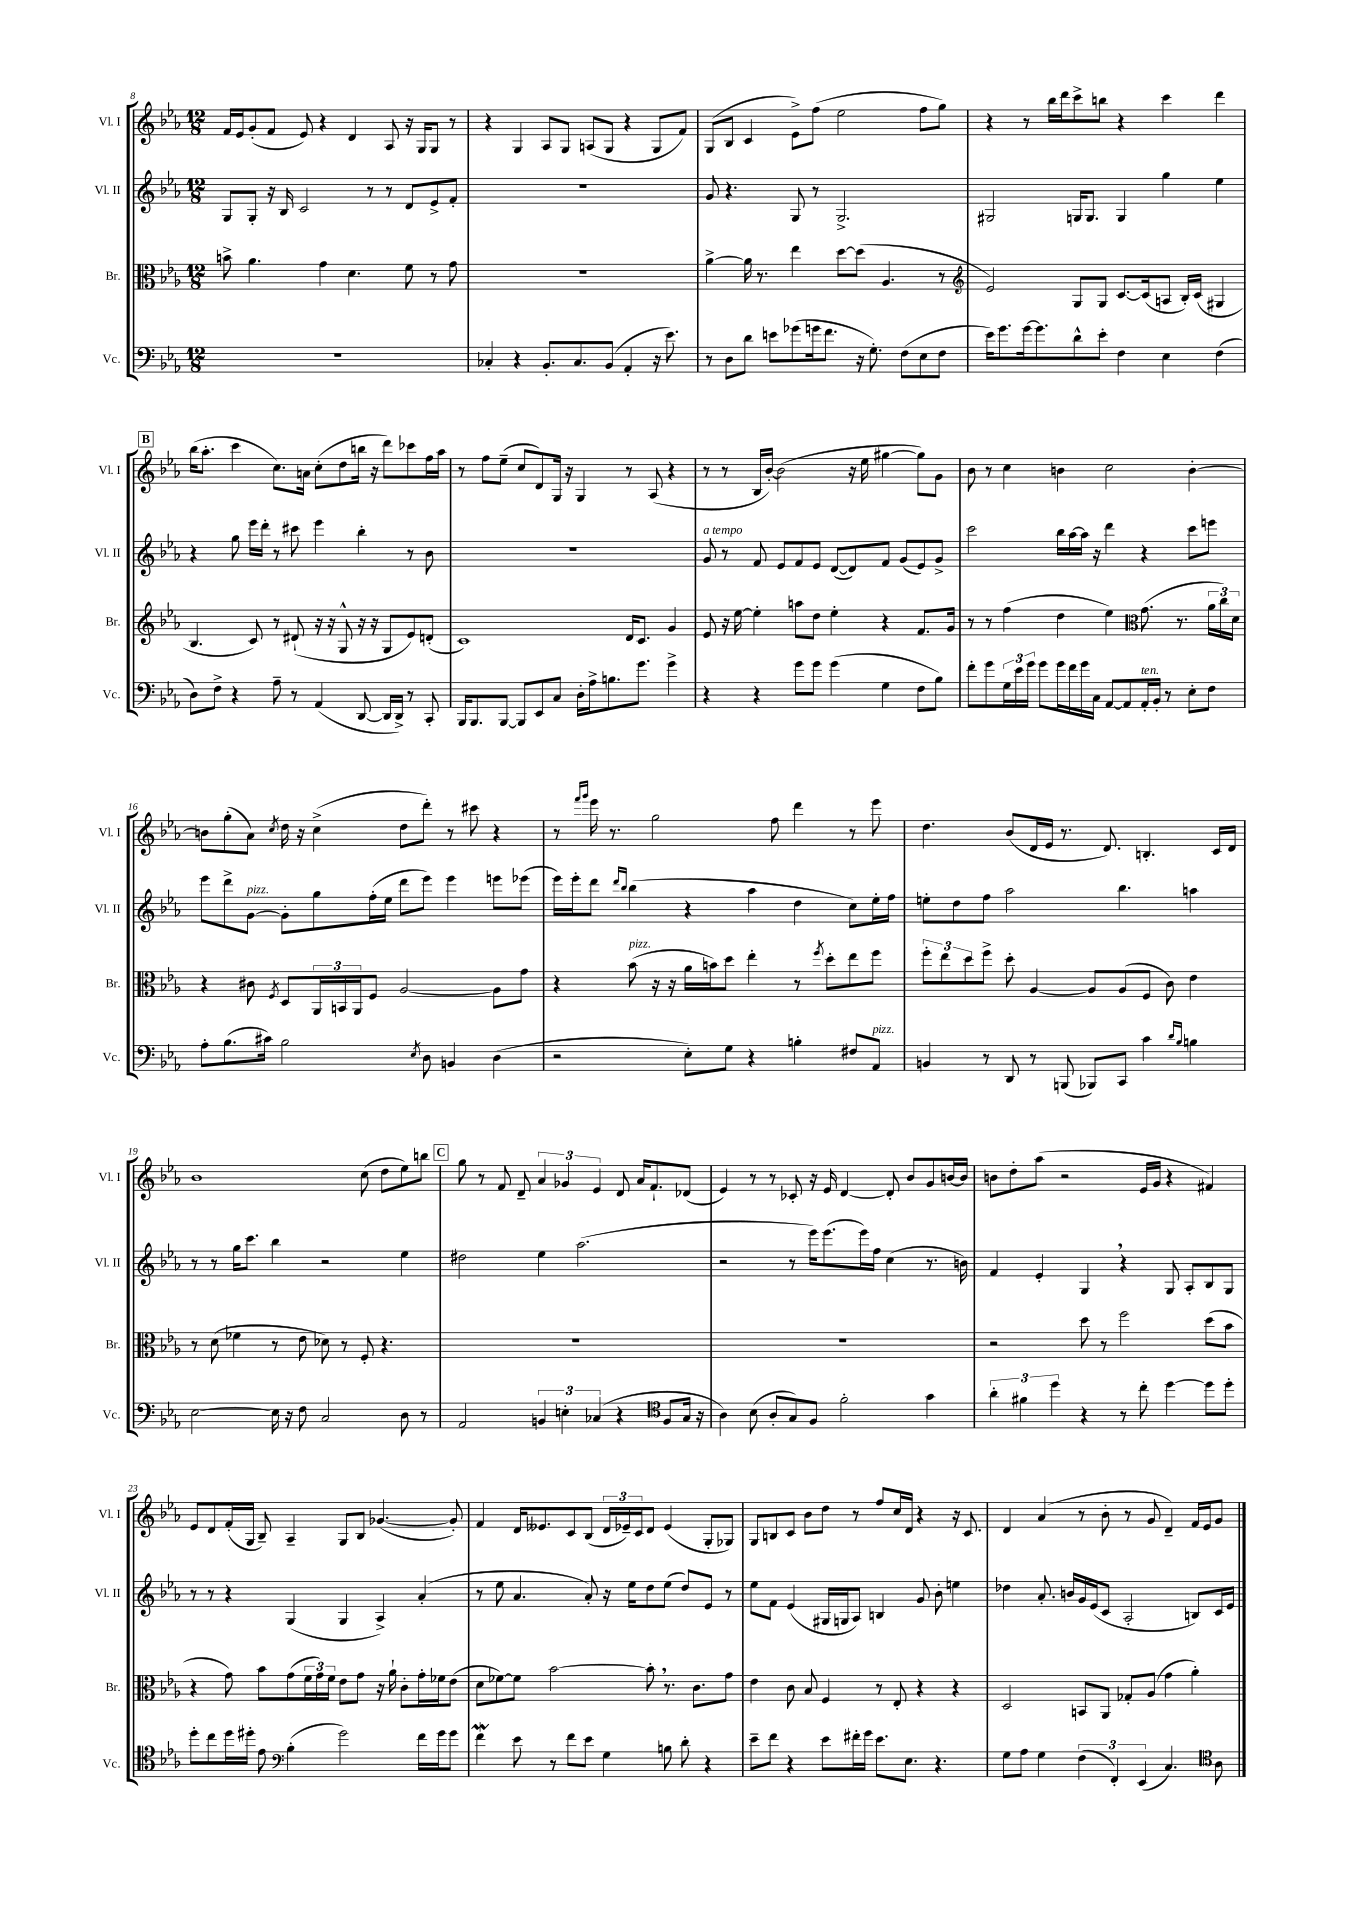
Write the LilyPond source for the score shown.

<<
\new StaffGroup <<
\new Staff = "s0" \with { instrumentName = "Vl. I" shortInstrumentName = "Vl. I" } {
    \clef treble \key ees \major \numericTimeSignature \time 12/8
    f'16 ees'16 g'8-.( f'8 ees'8) r4 d'4 aes8 r16 g16 g8 r8 |
    r4 g4 aes8 g8 a8( g8 r4 g8 f'8) |
    g8( bes8 c'4 ees'8->) f''8( ees''2 f''8 g''8) |
    r4 r8 bes''16 d'''16 c'''8-> b''8 r4 c'''4 d'''4 |
    \mark \markup { \box "B" } bes''16( aes''8.-. c'''4 c''8.) a'16 c''8-.( d''8 b''16 r16 d'''8) ces'''8 f''16 aes''16 |
    r8 f''8 ees''8--( c''8 d'8) g16 r16 g4 r8 aes8( r4 |
    r8 r8 bes16 bes'16~-.) bes'2( r16 ees''16 gis''4~ gis''8) g'8 |
    bes'8 r8 c''4 b'4 c''2 b'4~-. |
    b'8 g''8-.( aes'8) \acciaccatura { c''8 } d''16 r16 c''4->( d''8 d'''8-.) r8 cis'''8 r4 |
    r8 \grace { f'''16 g'''16 } ees'''16 r8. g''2 f''8 d'''4 r8 ees'''8 |
    d''4. bes'8( d'16 ees'16 r8. d'8.) b4.-. c'16 d'16 |
    bes'1 c''8( d''8 ees''8) b''8 |
    \mark \markup { \box "C" } g''8 r8 f'8 d'8-- \tuplet 3/2 { aes'4 ges'4 ees'4 } d'8 aes'16 f'8.-! des'8( |
    ees'4) r8 r8 ces'8-. r16 ees'16 d'4~ d'8-. bes'8 g'8 b'16~ b'16 |
    b'8 d''8-. aes''8( r2 ees'16 g'16 r4 fis'4) |
    ees'8 d'8 f'16-.( g16 bes8--) aes4-- g8 bes8 ges'4.~( ges'8-.) |
    f'4 d'16 eeses'8. c'8 bes8( \tuplet 3/2 { d'16 ees'16--) c'16 } d'8 ees'4( g8-. ges8) |
    g8 b8 c'8 bes'8 d''8 r8 f''8 c''16 d'16 r4 r16 c'8. |
    d'4 aes'4( r8 bes'8-. r8 g'8 d'4--) f'16 ees'16 g'8 \bar "|." |
}
\new Staff = "s1" \with { instrumentName = "Vl. II" shortInstrumentName = "Vl. II" } {
    \clef treble \key ees \major \numericTimeSignature \time 12/8
    g8 g8-. r16 bes16 c'2 r8 r8 d'8 ees'8-> f'8-. |
    R1. |
    g'8 r4. g8 r8 g2.-> |
    gis2 g16 g8. g4 g''4 ees''4 |
    \mark \markup { \box "B" } r4 g''8 ees'''16 d'''16-. r8 cis'''8 ees'''4 bes''4-. r8 bes'8 |
    R1. |
    g'8^\markup { \italic "a tempo" } r8 f'8 ees'8 f'8 ees'8 d'8~( d'8) f'8 g'8( ees'8) g'8-> |
    c'''2 bes''16 aes''16~ aes''16 r16 d'''4 r4 c'''8 e'''8 |
    ees'''8 d'''8-> g'8~^\markup { \italic "pizz." } g'8-. g''8 f''16-.( ees''16 d'''8 ees'''8) ees'''4 e'''8 ees'''8( |
    ees'''16) ees'''16-. d'''8 \grace { d'''16 bes''16 } bes''4( r4 aes''4 d''4 c''8) ees''16-. f''16 |
    e''8-. d''8 f''8 aes''2 bes''4. a''4 |
    r8 r8 g''16 c'''8. bes''4 r2 ees''4 |
    \mark \markup { \box "C" } dis''2 ees''4 aes''2.( |
    r2 r8 ees'''16) ees'''8.( ees'''16) f''16 c''4( r8. b'16) |
    f'4 ees'4-. g4 \breathe r4 g8 aes8-. bes8 g8 |
    r8 r8 r4 g4( g4 aes4->) aes'4-.( |
    r8 ees''8 aes'4. aes'8-.) r16 ees''16 d''8 ees''8( d''8) ees'8 r8 |
    ees''8 f'8 ees'4( gis16 g16 aes8) b4 g'8 bes'8-. e''4 |
    des''4 aes'8.-. b'16 g'16 ees'16( c'8 aes2-. b8) c'16 ees'16 \bar "|." |
}
\new Staff = "s2" \with { instrumentName = "Br." shortInstrumentName = "Br." } {
    \clef alto \key ees \major \numericTimeSignature \time 12/8
    b'8-> aes'4. g'4 d'4. f'8 r8 g'8 |
    R1. |
    aes'4~-> aes'16 r8. ees''4 d''8~ d''8( aes4. r8 |
    \clef treble ees'2) g8 g8 c'8.~ c'16( a8 bes16-.) c'16( gis4 |
    \mark \markup { \box "B" } bes4. c'8) r8 dis'8-!( r16 r16 g8-^ r16 r16 g8 ees'8) d'8-.( |
    c'1) d'16 c'8. g'4 |
    ees'8 r16 ees''16~ ees''4-. a''8 d''8 ees''4-. r4 f'8. g'16 |
    r8 r8 f''4( d''4 ees''4) \clef alto g'8.( r8. \tuplet 3/2 { aes'16 c''16) d'16 } |
    r4 cis'8 \acciaccatura { f8 } d8 \tuplet 3/2 { aes,16 b,16 aes,16 } f8 aes2~ aes8 g'8 |
    r4 bes'8^\markup { \italic "pizz." }( r16 r16 aes'16 b'16) d''8 ees''4-. r8 \acciaccatura { f''8 } d''8-. ees''8 f''8 |
    \tuplet 3/2 { f''8-. ees''8 d''8 } f''8-> d''8-. aes4~ aes8 aes8( f8 c'8) ees'4 |
    r8 d'8( fes'4 r8 ees'8 des'8) r8 f8-. r4. |
    \mark \markup { \box "C" } R1. |
    R1. |
    r2 d''8 r8 f''2 d''8( bes'8 |
    r4 g'8) bes'8 g'8( \tuplet 3/2 { f'16 g'16) f'16 } ees'8 g'8 r16 aes'16-! c'8-. g'16-. fes'16 ees'8( |
    d'8 fes'8~) fes'8 bes'2~ bes'8-. \breathe r8. c'8. g'8 |
    ees'4 c'8 bes8 f4 r8 ees8-. r4 r4 |
    d2 b,8 aes,8 ges8-. aes8( g'4 aes'4-.) \bar "|." |
}
\new Staff = "s3" \with { instrumentName = "Vc." shortInstrumentName = "Vc." } {
    \clef bass \key ees \major \numericTimeSignature \time 12/8
    R1. |
    ces4-. r4 bes,8.-. ces8. bes,8( aes,4-. r16 ees'8.) |
    r8 d8 d'8 e'8 ges'8( g'16 f'8. r16 g8.-.) f8( ees8 f8 |
    ees'16) g'8. g'16~ g'8. d'8-^ ees'8-. f4 ees4 f4( |
    \mark \markup { \box "B" } d8) f8-> r4 aes8-- r8 aes,4( d,8~ d,16 d,16->) r8 c,8-. |
    bes,,16 bes,,8. bes,,8~ bes,,8 ees,8 c8 d16-. aes16-> b8. g'8. g'4-> |
    r4 r4 g'8 g'8 g'4( g4 f8 bes8) |
    f'8-. g'8 \tuplet 3/2 { g16 ees'16 g'16 } g'8 g'16 f'16 g'16 c16 aes,8~ aes,8 aes,16-.^\markup { \italic "ten." } bes,16-. r8 ees8-. f8 |
    aes8-. bes8.( cis'16) bes2 \acciaccatura { ees8 } d8 b,4 d4( |
    r2 ees8-.) g8 r4 b4-. fis8 aes,8^\markup { \italic "pizz." } |
    b,4 r8 d,8 r8 b,,8( bes,,8) c,8 c'4 \grace { d'16 bes16 } b4 |
    ees2~ ees16 r16 f8 c2 d8 r8 |
    \mark \markup { \box "C" } aes,2 \tuplet 3/2 { b,4 e4-. ces4( } r4 \clef tenor f8 g16 r16 |
    aes4) bes8( aes8-. g8) f8 f'2-. g'4 |
    \tuplet 3/2 { aes'4-. fis'4 d''4 } r4 r8 c''8-. d''4~ d''8 d''8-. |
    d''8-. c''8 d''16 dis''16-. ees'8 \clef bass bes4-.( g'2) f'16 g'16 g'8 |
    f'4\mordent ees'8 r8 f'8 ees'8 g4 b8 d'8-. r4 |
    ees'8-- f'8 r4 ees'8 fis'16-. g'16 ees'8. ees8. r4. |
    g8 aes8 g4 \tuplet 3/2 { f4( f,4-.) ees,4( } c4.) \clef tenor aes8 \bar "|." |
}
>>
>>
\layout { \context { \Score currentBarNumber = #8 } }
